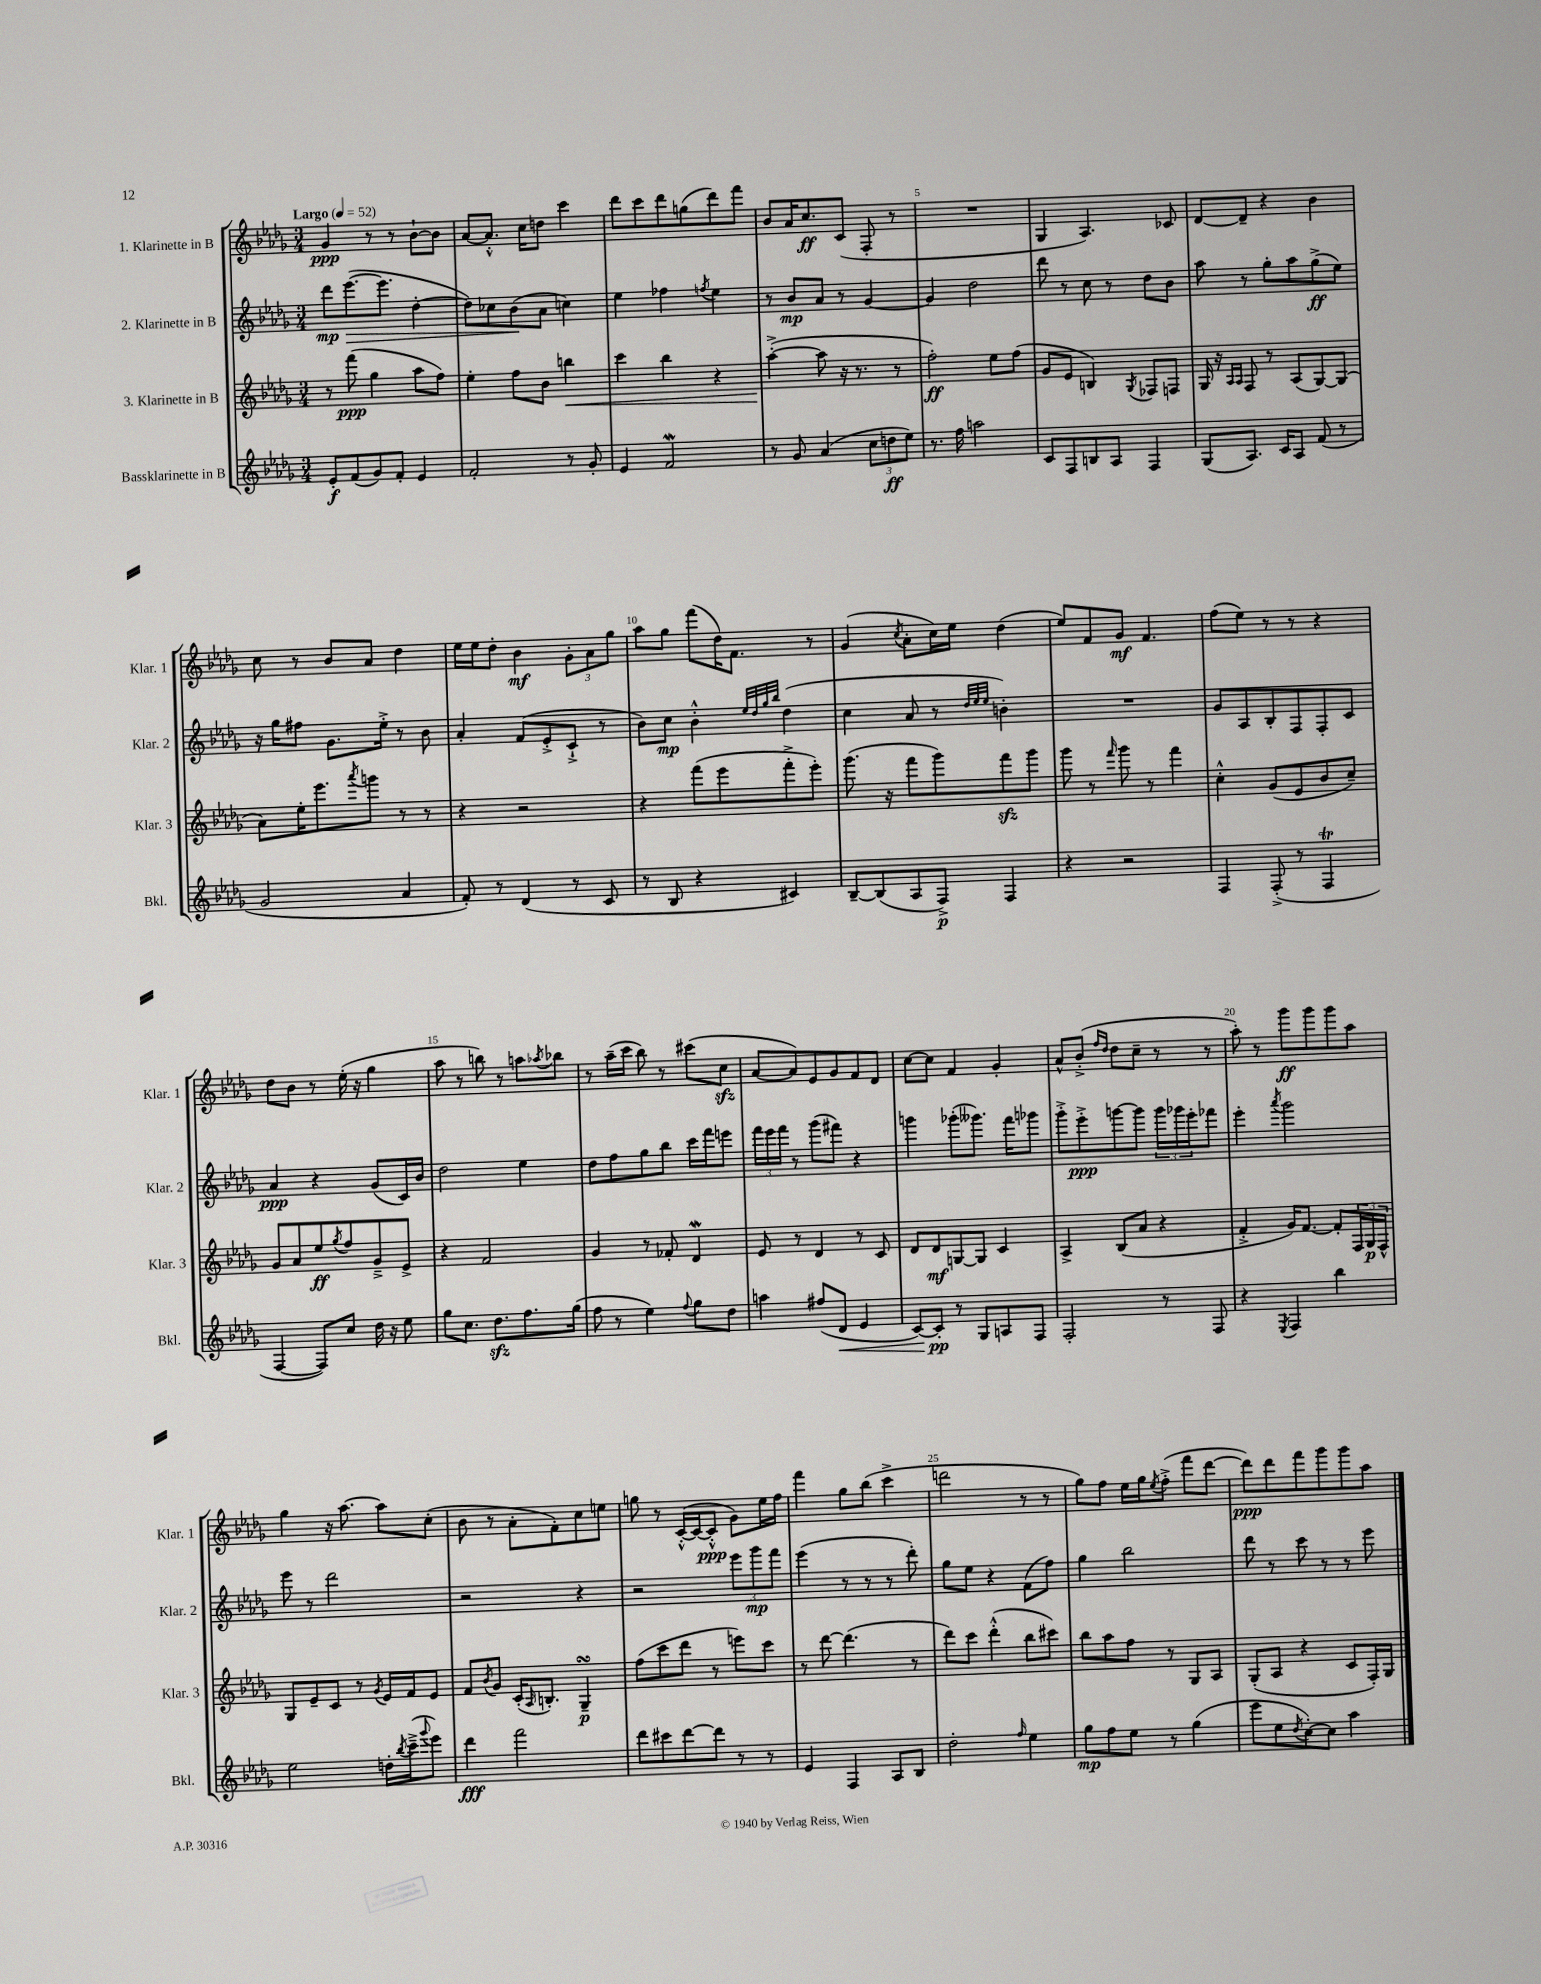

**kern	**dynam	**kern	**dynam	**kern	**dynam	**kern	**dynam
*part4	*part4	*part3	*part3	*part2	*part2	*part1	*part1
*staff4	*staff4	*staff3	*staff3	*staff2	*staff2	*staff1	*staff1
*I"Bassklarinette in B	*	*I"3. Klarinette in B	*	*I"2. Klarinette in B	*	*I"1. Klarinette in B	*
*I'Bkl.	*	*I'Klar. 3	*	*I'Klar. 2	*	*I'Klar. 1	*
*clefG2	*	*clefG2	*	*clefG2	*	*clefG2	*
*k[b-e-a-d-g-]	*	*k[b-e-a-d-g-]	*	*k[b-e-a-d-g-]	*	*k[b-e-a-d-g-]	*
*M3/4	*	*M3/4	*	*M3/4	*	*M3/4	*
*MM52	*	*MM52	*	*MM52	*	*MM52	*
=1	=1	=1	=1	=1	=1	=1	=1
!	!	!	!	!	!	!LO:TX:a:B:t=Largo	!
8e-'/L	f	8r	.	8ddd-\L	mp	4g-/	ppp
!	!	!	!	!	!LO:HP:b	!	!
(8f/	.	(8fff\	ppp	([8.eee-\	>	.	.
8g-/)	.	4gg-\	.	.	.	8r	.
.	.	.	.	8.eee-\J]	.	.	.
8f'/J	.	.	.	.	.	8r	.
4e-/	.	8aa-\L	.	[4dd-'\	.	[8b-`\L	.
.	.	8ff\J)	.	.	.	8b-\J]	.
=2	=2	=2	=2	=2	=2	=2	=2
2f'/	.	4ee-'\	.	8dd-\L])	.	[8a-/L	.
.	.	.	.	8cc-X\	.	8.a-'^^/J]	.
.	.	8ff\L	.	(8b-\	.	.	.
.	.	.	.	.	.	16cc\KL	.
.	.	8b-\J	.	8a-\J	]	8ddn\J	.
!	!	!	!LO:HP:b	!	!	!	!
8r	.	4bbn\	<	4ccn\)	.	4ccc\	.
8g-'/	.	.	.	.	.	.	.
=3	=3	=3	=3	=3	=3	=3	=3
4e-/	.	4ccc\	.	4ee-\	.	8ddd-\L	.
.	.	.	.	.	.	8ccc\	.
2fW/	.	4bb-\	.	4ff-X\	.	8ddd-\	.
.	.	.	.	.	.	(8ggn\	.
.	.	.	.	8qffn/	.	.	.
.	.	4r	.	4ee-\	.	8ddd-\)	.
.	.	.	.	.	.	8fff\J	.
=4	=4	=4	=4	=4	=4	=4	=4
8r	.	([4aa-'^\	.	8r	.	8b-/L	.
8g-/	.	.	.	8b-/L	mp	16a-/K	.
.	.	.	.	.	.	8.cc/	ff
(4a-/	.	8aa-\]	[	8a-/J	.	.	.
.	.	16r	.	8r	.	(8c/J	.
.	.	8.r	.	.	.	.	.
12cc\L	.	.	.	[4g-/	.	8F'/	.
12ddn\	ff	.	.	.	.	.	.
.	.	8r	.	.	.	8r	.
12ee-\J)	.	.	.	.	.	.	.
=5	=5	=5	=5	=5	=5	=5	=5
8.r	.	2ff'\)	ff	4g-/]	.	2.r	.
16ff\	.	.	.	.	.	.	.
2aan\	.	.	.	2dd-\	.	.	.
.	.	8ee-\L	.	.	.	.	.
.	.	(8ff\J	.	.	.	.	.
=6	=6	=6	=6	=6	=6	=6	=6
8c/L	.	8g-/L	.	8ddd-\	.	4G-/	.
8F/	.	8e-/J	.	8r	.	.	.
8Bn/	.	4Bn/)	.	8cc\	.	4.A-/)	.
8A-/J	.	.	.	8r	.	.	.
.	.	8qG-/	.	.	.	.	.
4F/	.	8F-X/L	.	8dd-\L	.	.	.
.	.	8Fn/J	.	8b-\J	.	8c-X/	.
=7	=7	=7	=7	=7	=7	=7	=7
(8G-/L	.	16G-/	.	8aa-\	.	[8d-/L	.
.	.	16r	.	.	.	.	.
.	.	16qqA-/LL	.	.	.	.	.
.	.	16qqA-/JJ	.	.	.	.	.
8.A-/J)	.	8F/	.	8r	.	8d-~/J]	.
.	.	8r	.	8gg-'\L	.	4r	.
16c/KL	.	.	.	.	.	.	.
8A-/J	.	(8A-/L	.	8aa-\	.	.	.
(8f/	.	[8G-/)	.	(8gg-^\	ff	4b-\	.
8r	.	(8G-/J]	.	8ee-\J)	.	.	.
!!LO:LB:g=z
=8	=8	=8	=8	=8	=8	=8	=8
2g-/	.	8a-\L)	.	16r	.	8cc\	.
.	.	.	.	16gg-\KL	.	.	.
.	.	16ee-'\K	.	8ff#X\J	.	8r	.
.	.	8.eee-\	.	.	.	.	.
.	.	.	.	8.g-\L	.	8b-/L	.
.	.	8qaaa-/	.	.	.	.	.
.	.	8gggn\J	.	.	.	8a-/J	.
.	.	.	.	16ee-'^\Jk	.	.	.
4a-/	.	8r	.	8r	.	4dd-\	.
.	.	8r	.	8b-\	.	.	.
=9	=9	=9	=9	=9	=9	=9	=9
8f'/)	.	4r	.	4a-'/	.	16ee-\LL	.
.	.	.	.	.	.	16ee-\J	.
8r	.	.	.	.	.	8dd-'\J	.
(4d-/	.	2r	.	(8f/L	.	4b-\	mf
.	.	.	.	8e-'^/	.	.	.
8r	.	.	.	8c`^/J	.	12g-'\L	.
.	.	.	.	.	.	12a-\	.
8c/	.	.	.	8r	.	.	.
.	.	.	.	.	.	12gg-\J	.
=10	=10	=10	=10	=10	=10	=10	=10
8r	.	4r	.	8b-\L)	.	8aa-\L	.
8B-/	.	.	.	8cc\J	mp	8gg-\J	.
4r	.	(8fff\L	.	4b-'^^\	.	(8fff\L	.
.	.	8eee-\	.	.	.	16dd-\K)	.
.	.	.	.	.	.	8.f\J	.
.	.	.	.	32qqee-/LLL	.	.	.
.	.	.	.	32qqdd-/	.	.	.
.	.	.	.	32qqgg-/	.	.	.
.	.	.	.	32qqbb-/JJJ	.	.	.
4c#X/)	.	8fff'^\	.	(4dd-\	.	.	.
.	.	8eee-'\J)	.	.	.	8r	.
=11	=11	=11	=11	=11	=11	=11	=11
[8B-~/L	.	(8.ggg-\	.	4cc\	.	(4g-/	.
(8B-/]	.	.	.	.	.	.	.
.	.	16r	.	.	.	.	.
.	.	.	.	.	.	8qcc/	.
8A-/	.	8fff\L	.	8a-/	.	8a-'\L	.
8F^/J)	p	8ggg-\)	.	8r	.	16cc\L)	.
.	.	.	.	.	.	16ee-\JJ	.
.	.	.	.	32qqdd-/LLL	.	.	.
.	.	.	.	32qqee-/	.	.	.
.	.	.	.	32qqee-/JJJ	.	.	.
4F/	.	8fffzz\	.	4bn'\)	.	(4dd-\	.
.	.	8ggg-\J	.	.	.	.	.
=12	=12	=12	=12	=12	=12	=12	=12
4r	.	8ggg-\	.	2.r	.	8ee-/L)	.
.	.	8r	.	.	.	8f/	.
.	.	16qqfff/	.	.	.	.	.
2r	.	8ggg-\	.	.	.	8g-/J	mf
.	.	8r	.	.	.	4.f/	.
.	.	4fff\	.	.	.	.	.
=13	=13	=13	=13	=13	=13	=13	=13
4F/	.	4cc'^^\	.	8g-/L	.	(8ff\L	.
.	.	.	.	8A-/	.	8ee-\J)	.
(8F'^/	.	(8g-/L	.	8B-'/	.	8r	.
8r	.	8e-/	.	8F/	.	8r	.
4Ft/	.	8b-/	.	8F'/	.	4r	.
.	.	8cc~/J)	.	8c/J	.	.	.
!!LO:LB:g=z
=14	=14	=14	=14	=14	=14	=14	=14
[4F/	.	8g-/L	.	4a-/	ppp	8dd-\L	.
.	.	8a-/	.	.	.	8b-\J	.
8F/L])	.	8ee-/	ff	4r	.	8r	.
.	.	8qgg-/	.	.	.	.	.
8cc/J	.	8ff/	.	.	.	(16ee-'\	.
.	.	.	.	.	.	16r	.
16dd-\	.	8g-~^/	.	(8g-/L	.	4gg-\	.
16r	.	.	.	.	.	.	.
8ee-\	.	8e-^/J	.	16c/L)	.	.	.
.	.	.	.	16b-/JJ	.	.	.
=15	=15	=15	=15	=15	=15	=15	=15
8gg-\L	.	4r	.	2dd-\	.	8aa-\	.
8.cc\J	.	.	.	.	.	8r	.
.	.	2f/	.	.	.	8bbn\)	.
8.dd-zz\L	.	.	.	.	.	.	.
.	.	.	.	.	.	8r	.
8.ff\	.	.	.	4ee-\	.	8aan\L	.
.	.	.	.	.	.	8qaa-X/	.
.	.	.	.	.	.	8bb-X\J	.
(16gg-\Jk	.	.	.	.	.	.	.
=16	=16	=16	=16	=16	=16	=16	=16
8ff\	.	4g-/	.	8dd-\L	.	8r	.
8r	.	.	.	8ff\	.	(16aa-~\LL	.
.	.	.	.	.	.	16ccc\JJ	.
4ee-\)	.	8r	.	8gg-\	.	8bb-\)	.
.	.	8f-X'/	.	8bb-\J	.	8r	.
8qqff/	.	.	.	.	.	.	.
8gg-\L	.	4d-w/	.	16ccc\LL	.	(8ccc#X\L	.
.	.	.	.	16fff\J	.	.	.
8dd-\J	.	.	.	8eeen\J	.	8cczz\J	.
=17	=17	=17	=17	=17	=17	=17	=17
4aan\	.	8e-/	.	24fff\LL	.	[8a-/L	.
.	.	.	.	24eee-\	.	.	.
.	.	.	.	24fff\JJ	.	.	.
.	.	8r	.	8r	.	8a-/])	.
(8ff#X/L	.	4d-/	.	(8ggg-\L	.	8e-/	.
!	!LO:HP:b	!	!	!	!	!	!
8d-/J	<	.	.	8fff#X\J)	.	8g-/	.
4e-/	.	8r	.	4r	.	8f/	.
.	.	8c/	.	.	.	8d-/J	.
=18	=18	=18	=18	=18	=18	=18	=18
[8c/L)	.	8d-/L	.	4gggn\	.	[8cc\L	.
8c'/J]	pp	8d-/	mf	.	.	8cc\J]	.
8r	[	[8Gn/	.	(8ggg-X'\L	.	4f/	.
8G-/L	.	8G/J]	.	8.ggg--X\J)	.	.	.
8An/	.	4c/	.	.	.	4g-'/	.
.	.	.	.	16fff\KL	.	.	.
8F/J	.	.	.	8ggg-X\J	.	.	.
=19	=19	=19	=19	=19	=19	=19	=19
2F'/	.	4A-^/	.	8ggg-'^\L	.	8a-^^/L	.
.	.	.	.	8eee-'^\	ppp	(8b-'^/J	.
.	.	.	.	.	.	16qqff/LL	.
.	.	.	.	.	.	16qqdd-/JJ	.
.	.	(8B-/L	.	[8gggn\	.	8dd-\L	.
.	.	8a-/J	.	8ggg\J]	.	8cc~\J	.
8r	.	4r	.	24ggg\LL	.	8r	.
.	.	.	.	24ggg-X\	.	.	.
.	.	.	.	24eee-'\J	.	.	.
8F/	.	.	.	8fff-X\J	.	8r	.
=20	=20	=20	=20	=20	=20	=20	=20
4r	.	4f'^/	.	4eee-'\	.	8aa-'\)	.
.	.	.	.	.	.	8r	.
8qE-/	.	.	.	8qaaa-/	.	.	.
4F/	.	16g-/KL)	.	2ggg-\	.	8ggg-\L	ff
.	.	[8.f/J	.	.	.	.	.
.	.	.	.	.	.	8ggg-\	.
4bb-\	.	8f'/L]	.	.	.	8ggg-\	.
.	.	24F/L	.	.	.	8aa-\J	.
.	.	24G-/	p	.	.	.	.
.	.	24F^^/JJ	.	.	.	.	.
!!LO:LB:g=z
=21	=21	=21	=21	=21	=21	=21	=21
2ee-\	.	8G-/L	.	8eee-\	.	4gg-\	.
.	.	8e-~/	.	8r	.	.	.
.	.	8c/J	.	2ddd-\	.	16r	.
.	.	.	.	.	.	[8.aa-\	.
.	.	8r	.	.	.	.	.
.	.	8qg-/	.	.	.	.	.
16ddn'\LL	.	16e-/LL	.	.	.	8aa-\L]	.
8qbb-/	.	.	.	.	.	.	.
(16ccc~^\J	.	16f/J	.	.	.	.	.
8qqggg-/	.	.	.	.	.	.	.
8eee-\J)	.	8e-/J	.	.	.	(8cc'\J	.
=22	=22	=22	=22	=22	=22	=22	=22
4ddd-\	fff	8f/L	.	2r	.	8b-\	.
.	.	8qb-/	.	.	.	.	.
.	.	8g-/J	.	.	.	8r	.
2fff\	.	(16c'/KL	.	.	.	8a-'\L	.
.	.	16qqA-/	.	.	.	.	.
.	.	8.Bn'/J)	.	.	.	.	.
.	.	.	.	.	.	8f'\)	.
.	.	4G-sSSs~/	p	4r	.	8cc\	.
.	.	.	.	.	.	8een\J	.
=23	=23	=23	=23	=23	=23	=23	=23
8ddd-\L	.	(8ff\L	.	2r	.	8ggn\	.
8ccc#X\	.	8ccc\	.	.	.	8r	.
[8ddd-\	.	8ddd-\J	.	.	.	([16c'^^/LL	.
.	.	.	.	.	.	16c/J_	.
8ddd-\J]	.	8r	.	.	.	8c'^^/J]	ppp
8r	.	8eeen\L)	.	12eee-\L	.	8g-\L)	.
.	.	.	.	12ggg-\	mp	.	.
8r	.	8ccc\J	.	.	.	16ee-\L	.
.	.	.	.	12fff\J	.	.	.
.	.	.	.	.	.	16ff\JJ	.
=24	=24	=24	=24	=24	=24	=24	=24
4e-/	.	8r	.	(4eee-\	.	4fff\	.
.	.	[8ddd-\	.	.	.	.	.
4F/	.	(4.ddd-\]	.	8r	.	8gg-\L	.
.	.	.	.	8r	.	(8bb-\J	.
8A-/L	.	.	.	8r	.	4ccc^\	.
8B-/J	.	8r	.	8ddd-'\)	.	.	.
=25	=25	=25	=25	=25	=25	=25	=25
2dd-'\	.	8ddd-\L)	.	8gg-\L	.	2dddn\	.
.	.	8ccc\J	.	8ee-\J	.	.	.
.	.	(4ddd-'^^\	.	4r	.	.	.
16qqff/	.	.	.	.	.	.	.
4ee-\	.	8bb-\L	.	(8f\L	.	8r	.
.	.	8ccc#X\J)	.	8ff\J)	.	8r	.
=26	=26	=26	=26	=26	=26	=26	=26
8gg-\L	mp	8bb-\L	.	4gg-\	.	8gg-\L)	.
8ff\	.	8aa-\	.	.	.	8ff\J	.
8ee-\J	.	8ff\J	.	2bb-\	.	16ee-\LL	.
.	.	.	.	.	.	16gg-\J	.
.	.	.	.	.	.	8qee-/	.
8r	.	8r	.	.	.	(8ff'^\J	.
(4gg-\	.	8G-/L	.	.	.	8fff\L	.
.	.	8A-/J	.	.	.	[8ddd-\J	.
=27	=27	=27	=27	=27	=27	=27	=27
8eee-\L	.	(8G-'/L	.	8ddd-\	.	8ddd-\L])	ppp
8ee-\	.	8A-/J	.	8r	.	8ddd-\	.
8qdd-/	.	.	.	.	.	.	.
[8cc'\)	.	4r	.	8ccc\	.	8fff\	.
8cc\J]	.	.	.	8r	.	8ggg-\	.
4aa-\	.	8c/L	.	8r	.	8ggg-\	.
.	.	16F'/L)	.	8eee-\	.	8aa-\J	.
.	.	16G-/JJ	.	.	.	.	.
==	==	==	==	==	==	==	==
*-	*-	*-	*-	*-	*-	*-	*-
